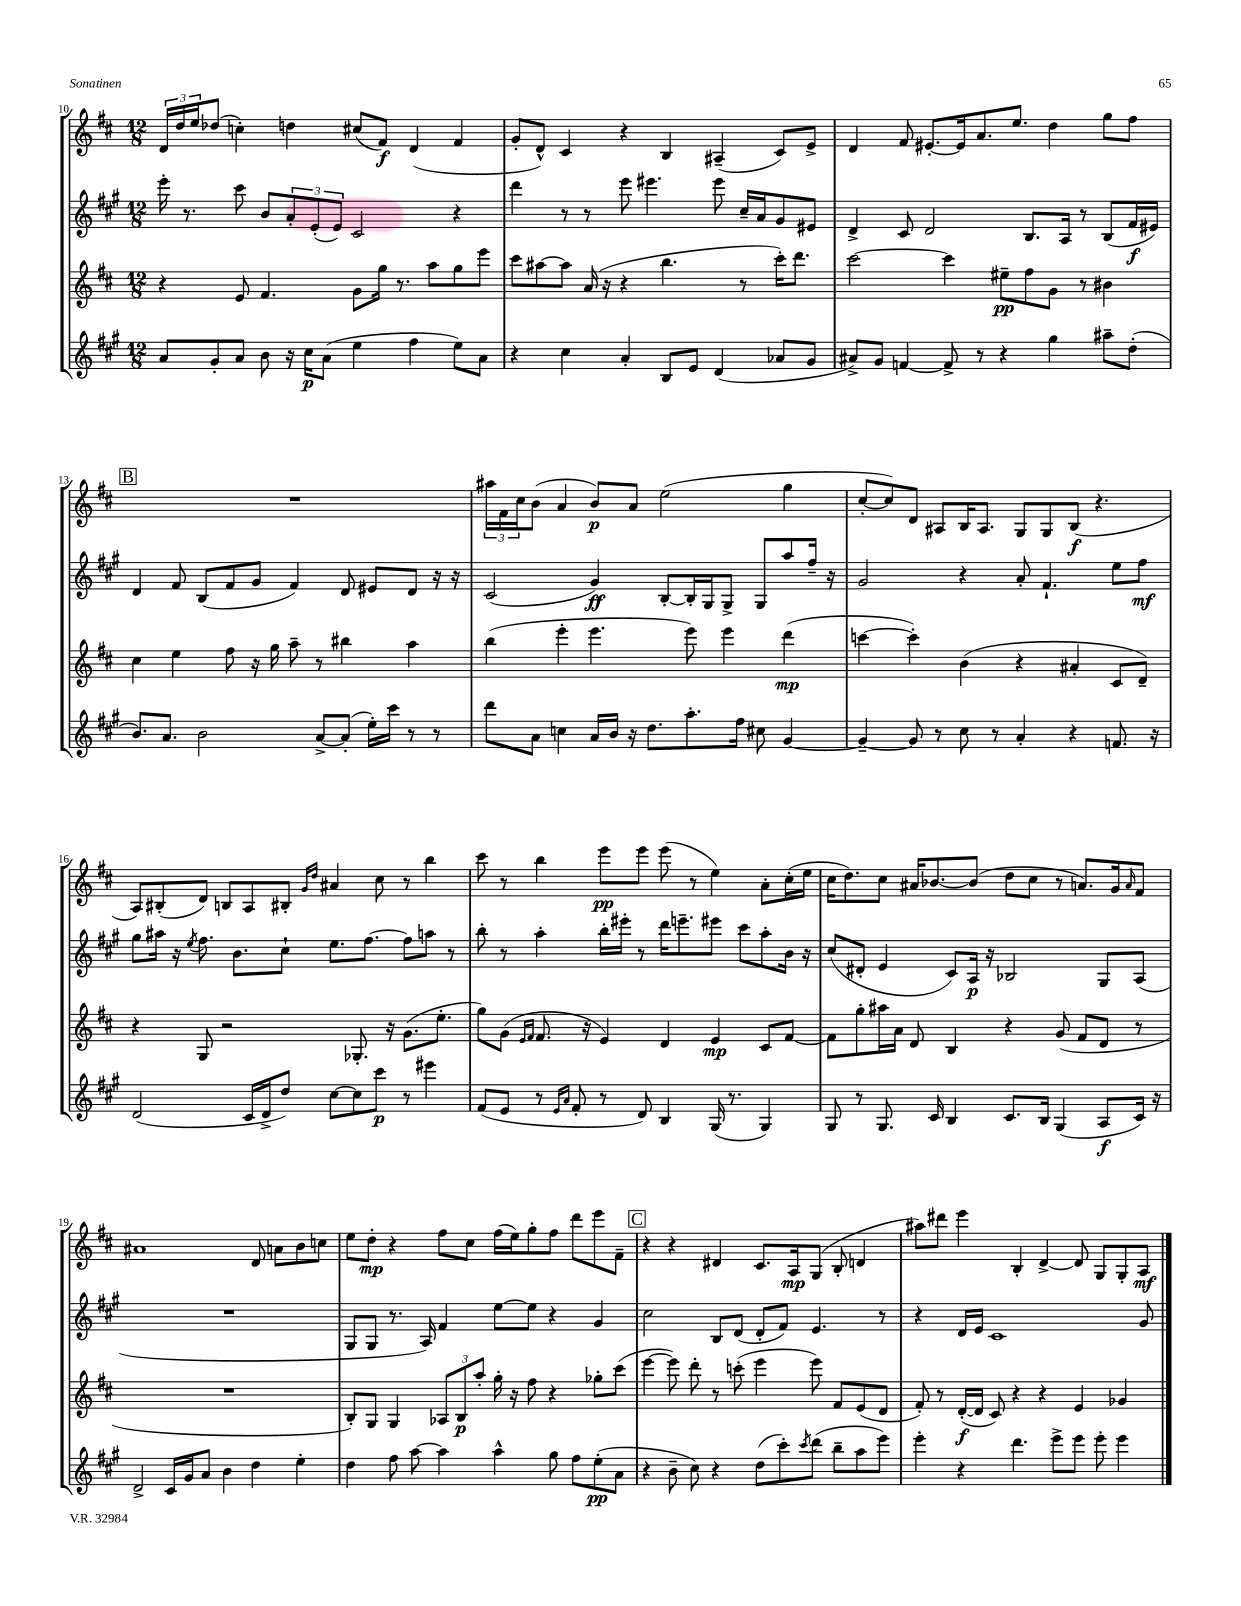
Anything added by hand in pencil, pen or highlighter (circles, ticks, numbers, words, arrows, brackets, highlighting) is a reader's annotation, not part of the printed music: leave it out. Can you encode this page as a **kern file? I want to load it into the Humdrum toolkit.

**kern	**kern	**kern	**kern
*staff4	*staff3	*staff2	*staff1
*clefG2	*clefG2	*clefG2	*clefG2
*k[f#c#g#]	*k[f#c#]	*k[f#c#g#]	*k[f#c#]
*M12/8	*M12/8	*M12/8	*M12/8
8a/L	4r	16eee'\	24d/LL
.	.	.	24dd/
.	.	8.r	.
.	.	.	24ee/J
8g#'/	.	.	(8dd-/J
8a/J	8e/	8ccc#\	4cc'\)
8b\	4.f#/	8b/L	.
16r	.	12a'/	4dd\
16cc#\LK	.	.	.
.	.	(12e'/	.
(8a\J	.	.	.
.	.	12e/J)	.
4ee\	8g\L	2c#/	(8cc#/L
.	16gg\Jk	.	8f#/J)
.	8.r	.	.
4ff#\	.	.	(4d/
.	8aa\L	.	.
8ee\L)	8gg\	4r	4f#/
8a\J	8eee\J	.	.
=	=	=	=
4r	8ccc#\L	4ddd\	8g'/L
.	[8aa#\	.	8d^^/J)
4cc#\	8aa#\]J	8r	4c#/
.	(16a/	8r	.
.	16r	.	.
4a'/	4r	8eee\	4r
.	.	4.eee#\	.
8B/L	4.bb\	.	4B/
8e/J	.	.	.
(4d/	.	8eee#\	(4A#~/
.	8r	16cc#~/LL	.
.	.	16a/J	.
8a-/L	16ccc#'\LK)	8g#/	8c#/L)
.	8.ddd\J	.	.
8g#/J	.	8e#/J	8e^/J
=	=	=	=
8a#^/L)	[2ccc#\	4d^/	4d/
8g#/J	.	.	.
[4f/	.	8c#/	8f#/
.	.	2d/	[8.e#'/L
8f^/]	4ccc#\]	.	.
.	.	.	16e#/]k
8r	.	.	8.a/
4r	8ee#~\L	.	.
.	.	.	8.ee/J
.	8ff#\	8.B/L	.
4gg#\	8g\J	.	4dd\
.	.	16A/Jk	.
.	8r	8r	.
8aa#~\L	4b#\	(8B/L	8gg\L
(8dd'\J	.	16f#/L	8ff#\J
.	.	16e#/JJ)	.
=	=	=	=
8.b/L)	4cc#\	4d/	1.r
8.a/J	.	.	.
.	4ee\	8f#/	.
2b\	.	(8B/L	.
.	8ff#\	8f#/	.
.	16r	8g#/J	.
.	16gg\	.	.
.	8aa~\	4f#/)	.
[8a^/L	8r	.	.
(8a'/]J	4bb#\	8d/	.
16ee'\LL)	.	8e#/L	.
16ccc#\JJ	.	.	.
8r	4aa\	8d/J	.
8r	.	16r	.
.	.	16r	.
=	=	=	=
8ddd\L	(4bb\	(2c#/	24aa#\LL
.	.	.	24f#\
.	.	.	24cc#\J
8a\J	.	.	(8b\J
4cc\	4eee'\	.	4a/
16a/LL	4.eee\	4g#/)	8b/L)
16b/JJ	.	.	.
16r	.	.	8a/J
8.dd\L	.	.	.
.	.	[8B'/L	(2ee\
8.aa'\	8eee\)	16B'/]L	.
.	.	16G#/J	.
.	4eee\	8G#^/J	.
16ff#\Jk	.	.	.
8cc#\	.	8G#/L	.
[4g#/	(4ddd\	8aa/	4gg\
.	.	16ff#~/Jk	.
.	.	16r	.
=	=	=	=
4g#~/_	[4ccc\	2g#/	[8cc#'/L
.	.	.	8cc#/])
8g#/]	4ccc'\])	.	8d/J
8r	.	.	8A#/L
8cc#\	(4b\	4r	16B/K
.	.	.	8.A#/J
8r	.	.	.
4a'/	4r	8a'/	8G/L
.	.	4.f#`/	8G/
4r	4a#'/	.	(8B/J
.	.	.	4.r
8.f/	8c#/L	8ee\L	.
.	8d~/J)	8ff#\J	.
16r	.	.	.
=	=	=	=
(2d/	4r	8gg#\L	8A/L)
.	.	16aa#\Jk	(8B#'/
.	.	16r	.
.	.	8qee/	.
.	8G/	8.ff#\	8d/J)
.	2r	.	8B/L
.	.	8.b\L	.
16c#/LL	.	.	8A/
16d^/J	.	.	.
8dd/J)	.	8cc#`\J	8B#'/J
.	.	.	16qqg/LL
.	.	.	16qqdd/JJ
[8cc#\L	.	8.ee\L	4a#/
8cc#\]	8.G-'/	.	.
.	.	[8.ff#\J	.
8ccc#\J	.	.	8cc#\
.	16r	.	.
8r	(8.g\L	8ff#\]L	8r
4eee#\	.	8aa\J	4bb\
.	8.ee'\J	.	.
.	.	8r	.
=	=	=	=
(8f#/L	8gg\L)	8bb'\	8ccc#\
8e/J	(8g\J	8r	8r
.	16qqe/LL	.	.
.	16qqf#/JJ	.	.
8r	8.f#/	4aa'\	4bb\
16qqe/LL	.	.	.
16qqa/JJ	.	.	.
8f#'/	.	.	.
.	16r	.	.
8r	4e/)	16bb'\LL	8eee\L
.	.	16eee#'\JJ	.
8d/)	.	8r	8eee\J
4B/	4d/	16ddd\LK	(8eee\
.	.	8.eee~\	.
.	.	.	8r
(16G#/	4e/	8eee#\J	4ee\)
8.r	.	.	.
.	.	8ccc#\L	.
4G#/)	8c#/L	8aa'\	8a'\L
.	[8f#/J	16b\Jk	(16cc#'\L
.	.	16r	16ee\JJ
=	=	=	=
8G#/	8f#\]L	(8cc#/L	16cc#\LK
.	.	.	8.dd\)
8r	8gg'\	8d#'/J	.
8.G#/	16aa#\L	4e/	8cc#\J
.	16a\JJ	.	.
.	8d/	.	16a#/LK
16c#/	.	.	[8.b-/
4B/	4B/	8c#/L)	.
.	.	16A/Jk	(8b-/]J
.	.	16r	.
8.c#/L	4r	2B-/	8dd\L
.	.	.	8cc#\J
16B/Jk	.	.	.
(4G#/	(8g/	.	8r
.	8f#/L	.	8.a/L)
8A/L	8d/J	8G#/L	.
.	.	.	16g/k
.	.	.	16qqa/
16c#/Jk)	8r	(8A/J	8f#/J
16r	.	.	.
=	=	=	=
2d^/	1.r	1.r	1a#
16c#/LL	.	.	.
16g#/J	.	.	.
8a/J	.	.	.
4b\	.	.	.
4dd\	.	.	8d/
.	.	.	8a\L
4ee'\	.	.	8b\
.	.	.	8cc\J
=	=	=	=
4dd\	8B'/L)	8G#/L	8ee\L
.	8G/J	8G#/J	8dd'\J
8ff#\	4G/	8.r	4r
[8aa\	.	.	.
.	.	16A/)	.
4aa\]	12A-/L	4f#/	8ff#\L
.	12B/	.	.
.	.	.	8cc#\J
.	12aa'/J	.	.
4aa^^\	16gg'\	[8ee\L	(16ff#\LL
.	16r	.	16ee\J)
.	8ff#\	8ee\]J	8gg'\
8gg#\	4r	4r	8ff#\J
8ff#\L	.	.	8ddd\L
(8ee'\	8gg-'\L	4g#/	8eee\
8a\J	(8ccc#\J	.	8f#~\J
=	=	=	=
4r	[4eee\	2cc#\	4r
8b~\	8eee\])	.	4r
8cc#\)	8ddd'\	.	.
4r	8r	8B/L	4d#/
.	(8ccc'\	(8d/J	.
(8dd\L	4eee\	8d'/L	8.c#/L
8ccc#'\)	.	8f#/J)	.
.	.	.	16A/k
8qccc#/	.	.	.
(8ddd\J	8eee\)	4.e/	(8G/J
8bb~\L	8f#/L	.	8B'/
8aa\	(8e/	.	4d/
8eee\J)	8d/J	8r	.
=	=	=	=
4eee'\	8f#'/)	4r	8aa#\L)
.	8r	.	8ddd#\J
4r	([16d'/LL	16d/LL	4eee\
.	16d/]JJ	16e/JJ	.
.	8c#/)	1c#	.
4.ddd\	4r	.	4B'/
.	4r	.	[4d^/
8eee^\L	.	.	.
8eee\J	4e/	.	8d/]
8eee'\	.	.	8G/L
4eee\	4g-/	.	8G'/
.	.	8g#/	8A/J
==	==	==	==
*-	*-	*-	*-
